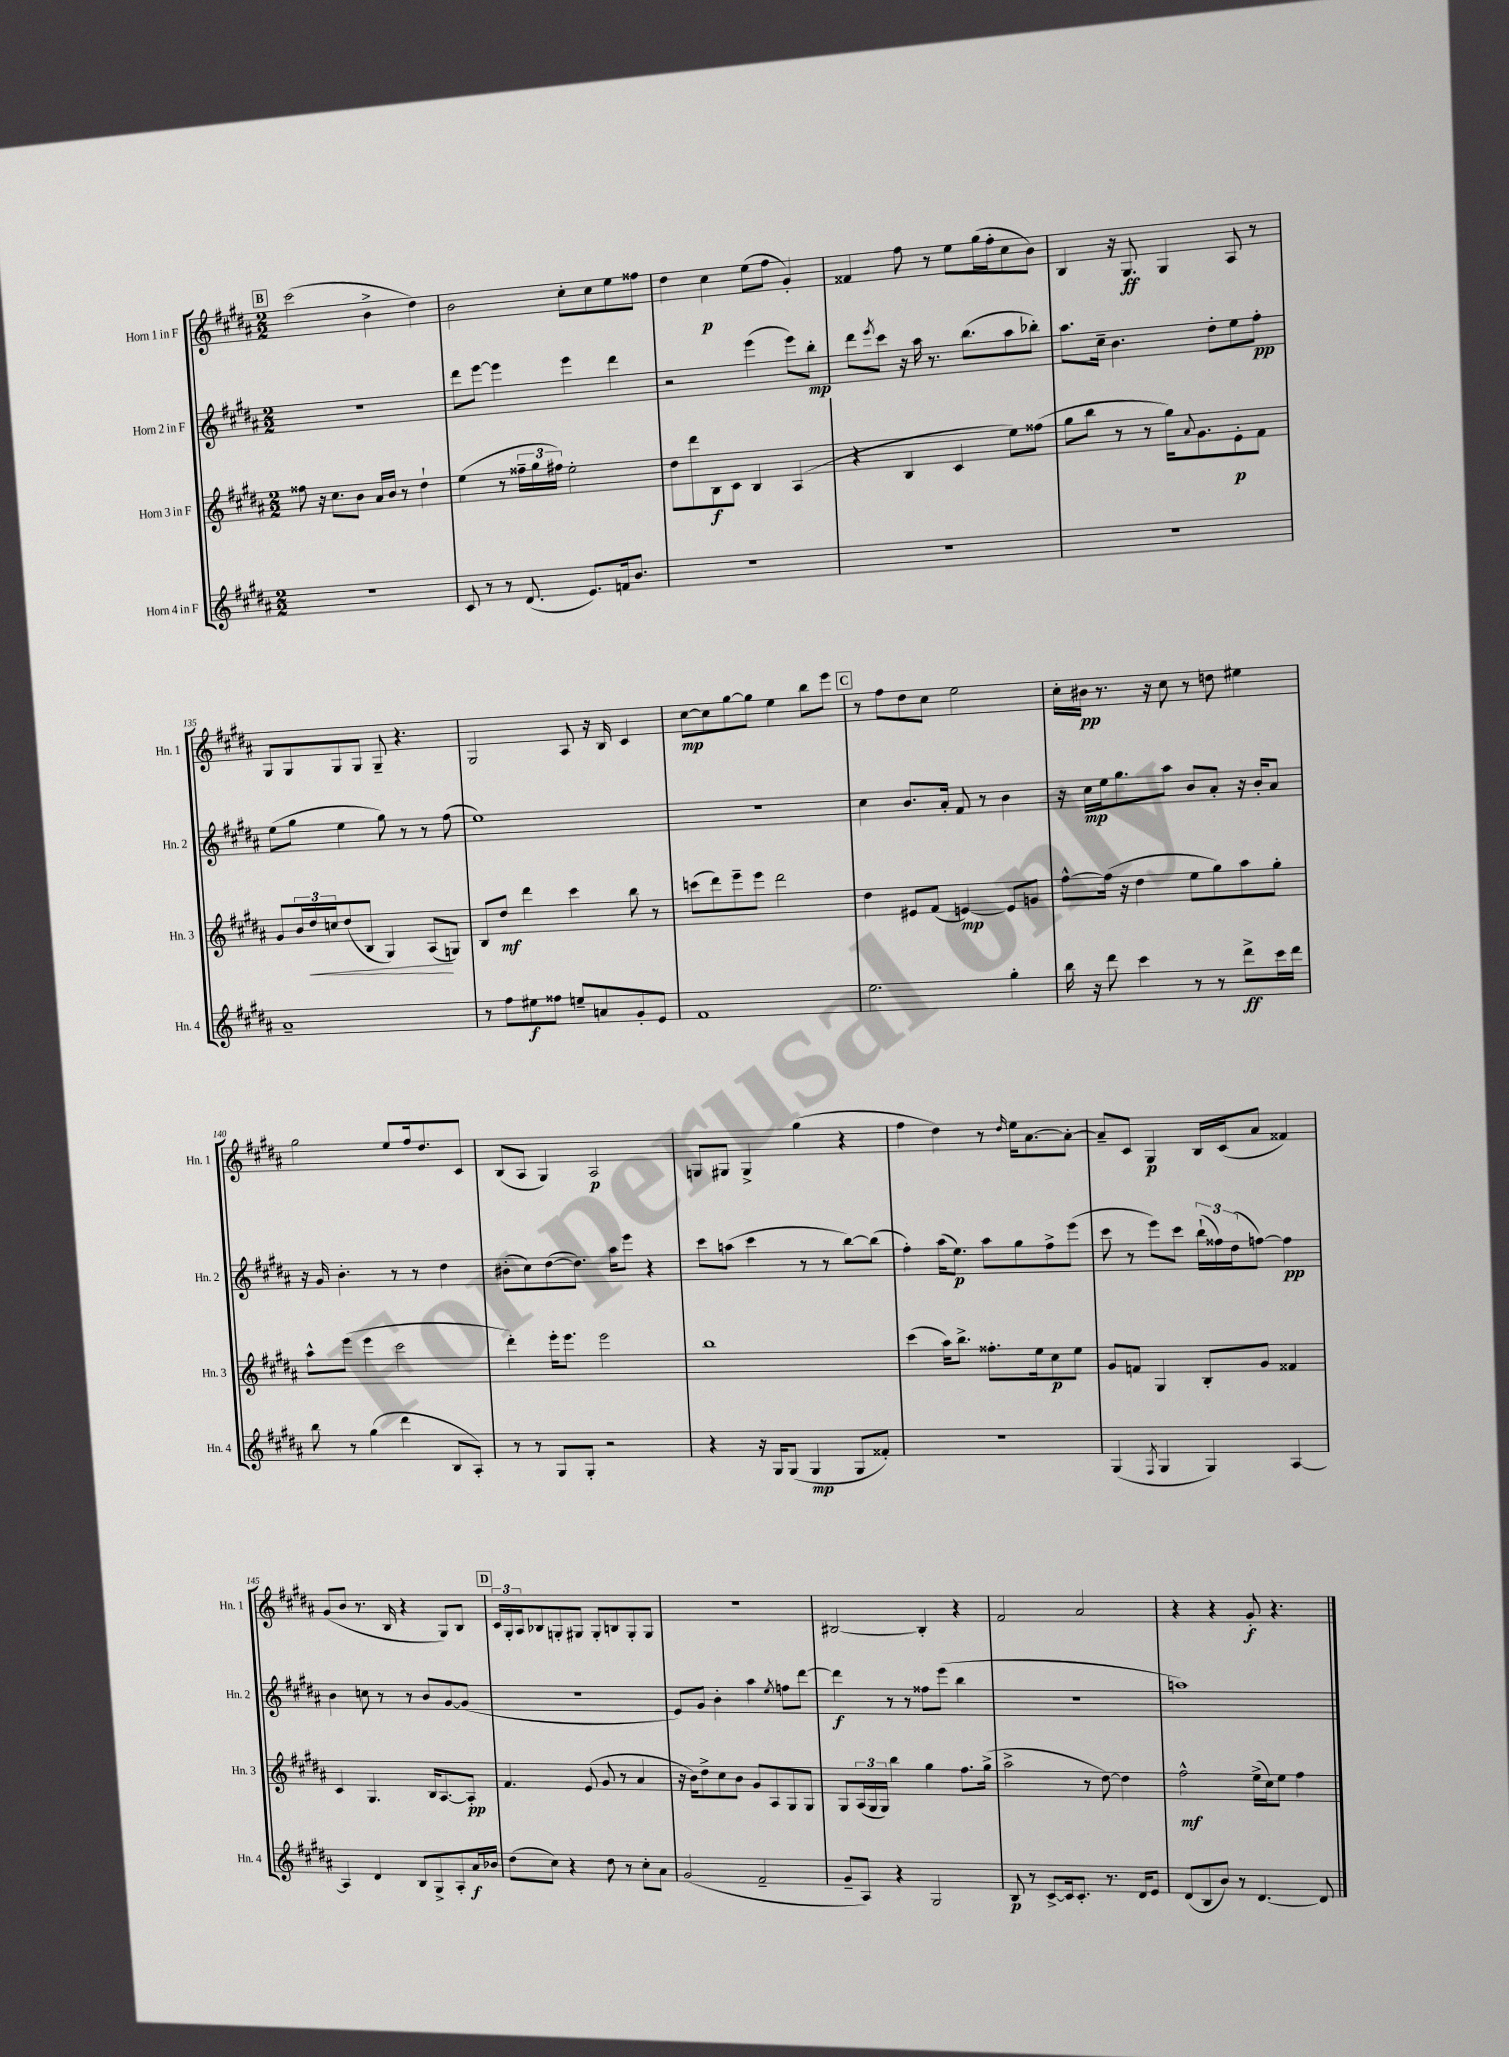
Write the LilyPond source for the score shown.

<<
\new StaffGroup <<
\new Staff = "s0" \with { instrumentName = "Horn 1 in F" shortInstrumentName = "Hn. 1" } {
    \clef treble \key b \major \numericTimeSignature \time 2/2
    \mark \markup { \box "B" } cis'''2( b'4-> dis''4) |
    b'2 cis''8-. cis''8 e''8 fisis''8 |
    dis''4 cis''4\p e''8( fis''8 gis'4-.) |
    fisis'4 fis''8 r8 e''8 gis''16( fis''16-. cis''8 b'8) |
    b4 r16 gis8.\ff gis4 ais8 r8 |
    gis8 gis8 gis8 gis8 gis8-- r4. |
    gis2 ais8 r16 b16 cis'4 |
    cis''8~\mp cis''8 gis''8~ gis''8 e''4 b''8 e'''8 |
    \mark \markup { \box "C" } r8 fis''8 dis''8 cis''8 e''2 |
    cis''16-. bis'16\pp r8. r16 cis''8 r8 d''8 eis''4 |
    gis''2 e''8 fis''16 dis''8. cis'8 |
    b8( ais8 gis4) ais2\p |
    g8 gis8 gis4-> gis''4( r4 |
    fis''4 dis''4) r8 \grace { dis''16 } e''16 ais'8.~ ais'8~-. |
    ais'8-- cis'8 gis4\p b16 cis'16( ais'8 fisis'4) |
    gis'8( b'8 r8. b16 r4 gis8) b8 |
    \mark \markup { \box "D" } \tuplet 3/2 { cis'16 gis16-. ais16 } bes8 g8-. gis8 gis8-. b8 gis8-. gis8 |
    R1 |
    bis2~ bis4-. r4 |
    fis'2 ais'2 |
    r4 r4 gis'8-.\f r4. \bar "|." |
}
\new Staff = "s1" \with { instrumentName = "Horn 2 in F" shortInstrumentName = "Hn. 2" } {
    \clef treble \key b \major \numericTimeSignature \time 2/2
    \mark \markup { \box "B" } r1 |
    dis'''8 e'''8~ e'''4 e'''4 dis'''4 |
    r2 e'''4( e'''8) b''8-.\mp |
    dis'''8 \acciaccatura { e'''8 } cis'''8 r16 ais''16 r8. b''8.( ais''8 bes''8-.) |
    ais''8. cis''16-- b'4. dis''8-. e''8 fis''8-.\pp |
    e''8( gis''8 e''4 gis''8) r8 r8 fis''8( |
    e''1) |
    r1 |
    \mark \markup { \box "C" } cis''4 b'8. ais'16-. fis'8 r8 b'4 |
    r16 cis''16\mp e''16 gis''8. ais''8 b'8 ais'8-. r16 b'16-. ais'8 |
    r16 gis'16 b'4.-. r8 r8 dis''4 |
    bis'8-.( cis''8) dis''8~( dis''8.) ais''16 e'''8 r4 |
    cis'''8 a''8( cis'''4 r8 r8 b''8~) b''8( |
    fis''4-.) ais''16( e''8.\p) ais''8 gis''8 fis''8-> e'''8( |
    cis'''8 r8 e'''8) cis'''8 \tuplet 3/2 { b''16-!( fisis''16) dis''16( } f''8~) f''4\pp |
    b'4 c''8 r8 r8 b'8 gis'8~ gis'8( |
    \mark \markup { \box "D" } r1 |
    e'8) gis'8 b'4-. ais''4 \acciaccatura { e''8 } f''8 dis'''8~ |
    dis'''4\f r8 r8 fisis''8 e'''8( b''4 |
    r1 |
    a''1) \bar "|." |
}
\new Staff = "s2" \with { instrumentName = "Horn 3 in F" shortInstrumentName = "Hn. 3" } {
    \clef treble \key b \major \numericTimeSignature \time 2/2
    \mark \markup { \box "B" } fisis''8 r16 cis''8. b'8 ais'16 b'16 r8 dis''4-! |
    e''4( r8 \tuplet 3/2 { fisis''16-- gis''16 fis''16) } e''2-. |
    dis''8 dis'''8 b8\f cis'8 b4 ais4( |
    r4 b4 cis'4 e''8) fisis''8( |
    gis''8 b''8 r8 r8 gis''16) \appoggiatura { ais'8 } gis'8. e'8-.\p fis'8 |
    gis'8 \tuplet 3/2 { b'16 dis''16\< c''16 } dis''8( b8 gis4) ais8\!( g8) |
    b8 dis''8\mf dis'''4 cis'''4 b''8 r8 |
    c'''8( dis'''8) e'''8-- e'''8 dis'''2 |
    \mark \markup { \box "C" } dis''4 eis'8 fis'8( e'4~\mp) e'8 g'8 |
    fis''8~-^ fis''16( r16 dis''4 e''8 gis''8) ais''8 gis''8-. |
    ais''8-^ e'''8( e'''4 cis'''2 |
    dis'''4-.) e'''16-. e'''8. e'''2 |
    b''1 |
    cis'''4( ais''16) b''8.-> fisis''8.-. e''16 cis''8\p e''8 |
    gis'8 f'8 gis4 b8-. gis'8 fisis'4 |
    cis'4 gis4. b16 ais8.~ ais8-.\pp |
    \mark \markup { \box "D" } fis'4. e'8( gis'8 r8 ais'4 |
    r16 b'16) dis''8-> cis''8 b'8 gis'8 ais8 gis8 gis8 |
    gis8 \tuplet 3/2 { ais16( gis16 gis16) } b''4 gis''4 fis''8. gis''16->( |
    ais''2-> r8 dis''8~) dis''4 |
    fis''2-^\mf e''16->( cis''16) e''8 fis''4 \bar "|." |
}
\new Staff = "s3" \with { instrumentName = "Horn 4 in F" shortInstrumentName = "Hn. 4" } {
    \clef treble \key b \major \numericTimeSignature \time 2/2
    \mark \markup { \box "B" } R1 |
    cis'8 r8 r8 dis'8.( e'8.) f'16 b'8. |
    R1 |
    R1 |
    R1 |
    ais'1-- |
    r8 fis''8 eis''8\f fisis''8 e''8-- a'8 gis'8-. e'8 |
    fis'1 |
    \mark \markup { \box "C" } e''2. gis''4-. |
    b''16 r16 dis'''8 cis'''4 r8 r8 dis'''8->\ff cis'''16 dis'''16 |
    b''8 r8 gis''4( dis'''4 b8 ais8-.) |
    r8 r8 gis8 gis8-. r2 |
    r4 r16 gis16 gis8( gis4\mp gis8 fisis'8-.) |
    R1 |
    gis4( \acciaccatura { fis8 } gis4 gis4) ais4~ |
    ais4 dis'4 b8 gis8-> ais8-. ais'16\f bes'16 |
    \mark \markup { \box "D" } dis''8( cis''8) r4 dis''8 r8 cis''8-. ais'8 |
    gis'2( fis'2-- |
    gis'8-- ais8) r4 gis2 |
    b8\p r8 cis'8~-> cis'16 cis'8.-. r8. dis'16 e'8 |
    dis'8( b8 b'8) r8 dis'4.~ dis'8 \bar "|." |
}
>>
>>
\layout { \context { \Score currentBarNumber = #130 } }
